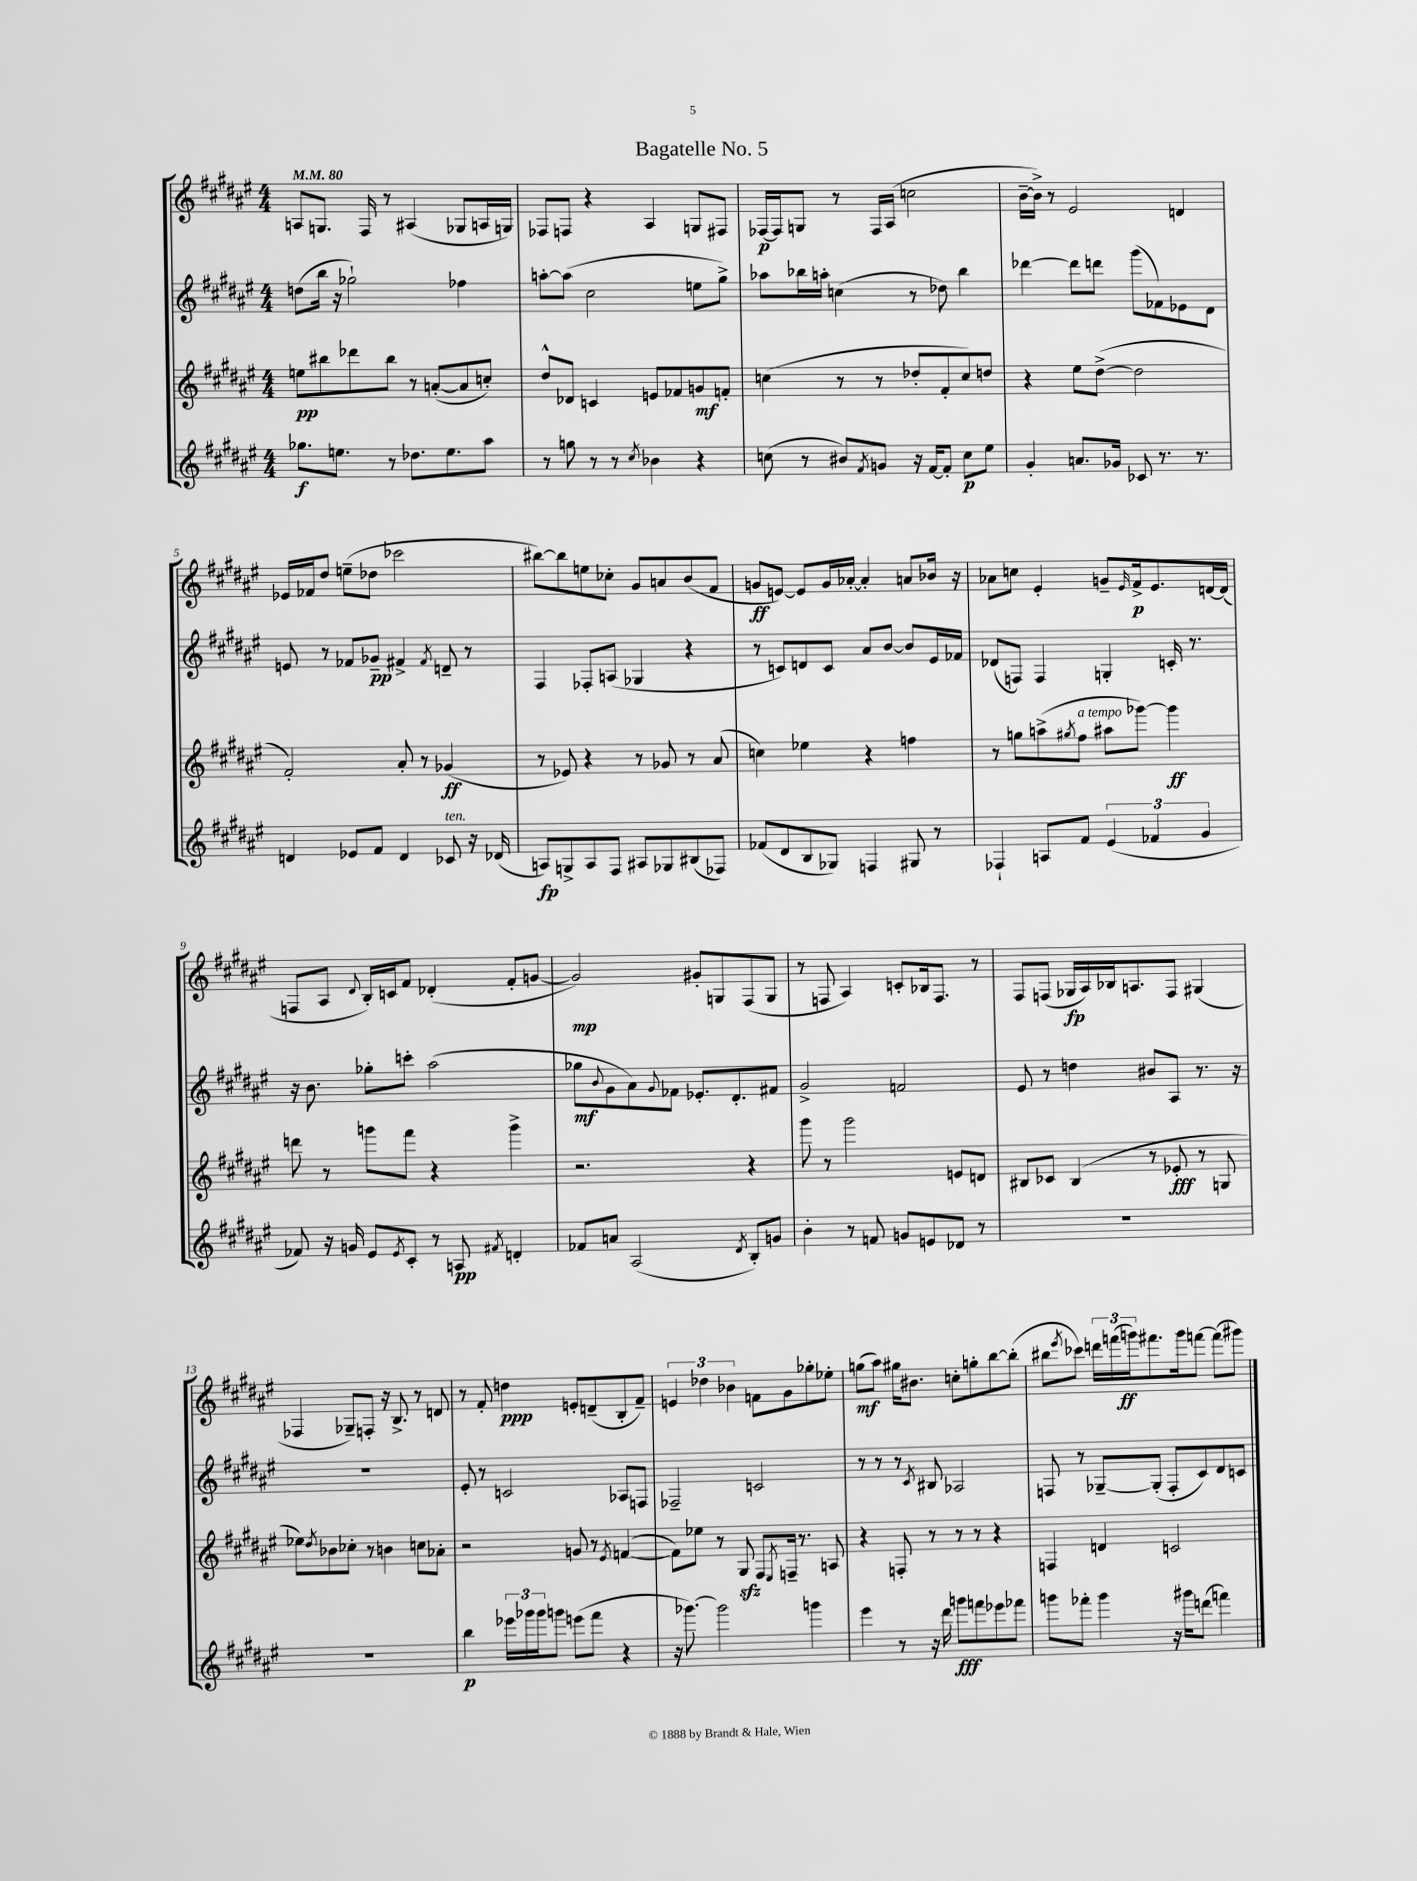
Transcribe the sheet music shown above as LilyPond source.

\header { title = "Bagatelle No. 5" }
<<
\new StaffGroup <<
\new Staff = "s0" {
    \clef treble \key fis \major \numericTimeSignature \time 4/4 \tempo 4 = 80
    a8 g8. fis16 r8 ais4( ges8 a16 g16) |
    fes8 f8 r4 ais4 g8 fis8 |
    fes16~\p fes16 g8 r8 fes16 ais16( c''2 |
    b'16~-- b'16->) r8 eis'2 d'4 |
    ees'16 fes'16 dis''8 e''8--( des''8 ces'''2 |
    bis''8~) bis''8 e''8 ces''8-. gis'8 a'8 b'8( fis'8 |
    g'8\ff e'8~) e'8 g'16 aes'16~-. aes'4-. a'8 bes'16 r16 |
    aes'8 c''8 eis'4-. g'8-- \grace { eis'16 } fis'16->\p eis'8. d'16~ d'16( |
    f8 ais8 \appoggiatura { dis'8 } b16-.) c'16 fis'8 des'4-.( fis'8-. g'8~ |
    g'2\mp) gis'8-. g8 fis8( g8 |
    r8 f8 ais4) c'8-. bes16 f8. r8 |
    fis8 f8( ges16\fp ais16) bes16 a8. f8 gis4( |
    fes4 ges8--) f8-. r16 b8.-> r8 d'8 |
    r8 fis'8-. d''4\ppp e'8-. d'8--( b8-. fis'8--) |
    \tuplet 3/2 { e'4 des''4 bes'4 } f'8 gis'8 ges''8-. ees''8-. |
    g''8\mf( ais''8) gis''16 bis'8. c''8-. g''8-. b''8~ b''8-.( |
    bis''8 \acciaccatura { eis'''8 } ces'''8) \tuplet 3/2 { d'''16 f'''16( g'''16\ff) } fis'''8. g'''16 f'''8~ f'''8( gis'''8) \bar "|." |
}
\new Staff = "s1" {
    \clef treble \key fis \major \numericTimeSignature \time 4/4
    d''8( b''16 r16 ges''2-!) fes''4 |
    a''8~-. a''8( cis''2 e''8 gis''8->) |
    aes''8 bes''16 a''16-. c''4( r8 des''8) bes''4 |
    des'''4~ des'''8 d'''8 gis'''8( fes'8) ees'8 dis'8 |
    e'8 r8 fes'8 ges'8--\pp fis'4-> \acciaccatura { fis'8 } d'8-- r8 |
    fis4 fes8-. a8( ges4 r4 |
    r8 c'8) d'8 c'8 ais'8 b'8~ b'8 eis'16 fes'16 |
    des'8( f8) f4 g4-. c'16-. r8. |
    r16 b'8. ges''8-. c'''8-. ais''2( |
    ges''8\mf \appoggiatura { b'8 } gis'8 ais'8) \appoggiatura { gis'8 } fes'8 ees'8.-. dis'8.-. fis'8 |
    gis'2-> f'2 |
    eis'8 r8 d''4 bis'8 ais8 r8. r16 |
    R1 |
    eis'8-. r8 c'2 aes8 f8 |
    fes2-- c'2 |
    r8 r8 r8 \acciaccatura { cis'8 } bis8 aes2 |
    f8 r8 ges8~-- ges8-.( f8-. cis'8) dis'8 c'8 \bar "|." |
}
\new Staff = "s2" {
    \clef treble \key fis \major \numericTimeSignature \time 4/4
    e''8\pp bis''8 des'''8 bis''8 r8 a'8~-.( a'8 c''8-.) |
    dis''8-^ des'8 c'4 e'8 fes'8 g'8\mf f'8-. |
    c''4( r8 r8 des''8-. fis'8-. c''8) d''8 |
    r4 eis''8 dis''8~->( dis''2 |
    fis'2-.) ais'8-. r8 ges'4\ff( |
    r8 ees'8) r4 r8 ges'8 r8 ais'8( |
    c''4) ees''4 r4 f''4 |
    r8 g''8 a''8->( \acciaccatura { gis''8 } fis''8^\markup { \italic "a tempo" } ais''8 ges'''8~) ges'''4\ff |
    d'''8 r8 g'''8 fis'''8 r4 g'''4-> |
    r2. r4 |
    gis'''8 r8 gis'''2 e'8 d'8 |
    bis8 ces'8 bis4( r8 ees'8-.\fff r8 g8 |
    ees''8) \acciaccatura { dis''8 } bes'8 ces''8-. r8 b'4 c''8 aes'8-. |
    r2 g'8 r8 \acciaccatura { eis'8 } f'4~( |
    f'8) ees''8 r8 gis8\sfz fis8 \acciaccatura { eis8 } f16-- r8. a8 |
    r4 f8-. r8 r8 r8 r4 |
    f4 d'4 c'2 \bar "|." |
}
\new Staff = "s3" {
    \clef treble \key fis \major \numericTimeSignature \time 4/4
    ges''8.\f e''8. r8 des''8. e''8. ais''8 |
    r8 g''8 r8 r8 \acciaccatura { cis''8 } bes'4 r4 |
    c''8( r8 bis'8) \acciaccatura { fis'8 } g'8 r16 fis'16~ fis'8-. c''8\p eis''8 |
    gis'4-. a'8. ges'16 ces'8 r8. r8. |
    d'4 ees'8 fis'8 d'4 ces'8^\markup { \italic "ten." } r16 des'16( |
    a8\fp) g8-> a8 fis8 ais8 ges8 bis8( fes8) |
    fes'8( dis'8 b8 ges8) f4 gis8 r8 |
    fes4-! a8 fis'8 \tuplet 3/2 { eis'4( fes'4 gis'4 } |
    fes'8) r16 g'16 eis'8 \acciaccatura { eis'8 } cis'8-. r8 a8\pp \acciaccatura { fis'8 } d'4-. |
    fes'8 a'8 ais2( \acciaccatura { dis'8 } b8-.) g'8 |
    b'4-. r8 f'8 g'8 e'8 des'8 r8 |
    R1 |
    R1 |
    b''4\p \tuplet 3/2 { ees'''16 ges'''16 ges'''16 } g'''8 e'''8( fis'''8 r4 |
    r16 ges'''8.~) ges'''2 g'''4 |
    eis'''4 r8 r16 dis'''16 g'''8\fff f'''8 ees'''8 fes'''8 |
    g'''8 fes'''8-. g'''4 r16 gis'''16 d'''8( f'''4) \bar "|." |
}
>>
>>
